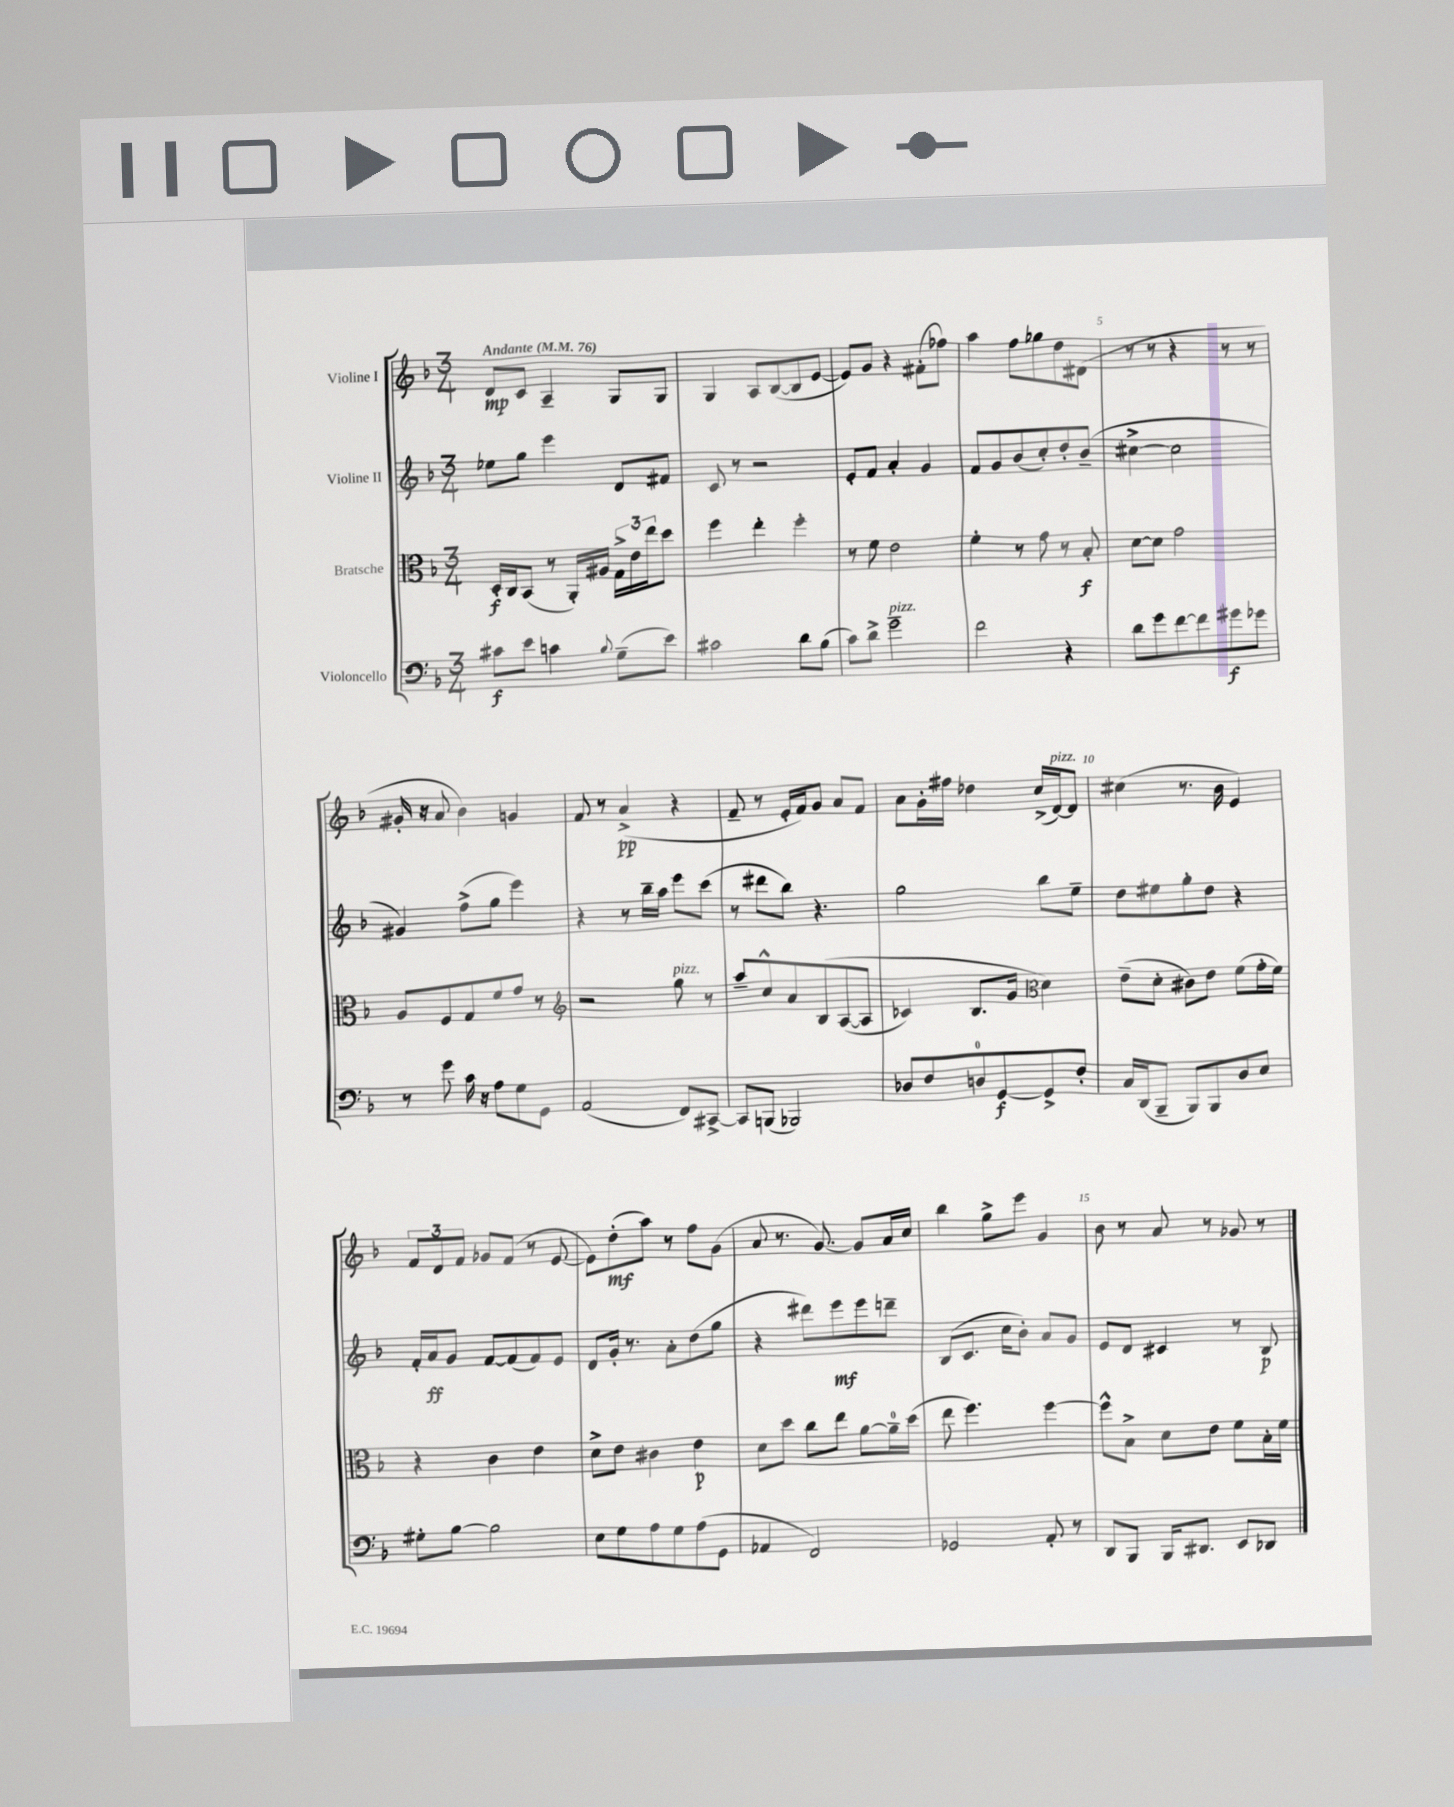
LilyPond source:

<<
\new StaffGroup <<
\new Staff = "s0" \with { instrumentName = "Violine I" } {
    \clef treble \key f \major \numericTimeSignature \time 3/4 \tempo "Andante" 4 = 76
    d'8\mp c'8 a4-- g8 g8 |
    g4 a8 bes8~( bes8 e'8~ |
    e'8) g'8 r4 fis'8-.( fes''8) |
    a''4 f''8 ges''8 d''8 dis'8( |
    r8 r8 r4 r8 r8 |
    gis'16-. r16 a'8 bes'4) g'4 |
    f'8 r8 a'4->\pp( r4 |
    f'8-- r8 e'16-. f'16) g'8 a'8 f'8 |
    a'8 g'16-. fis''16 des''4 c''16->( d'16~^\markup { \italic "pizz." }) d'8 |
    cis''4( r8. bes'16 e'4) |
    \tuplet 3/2 { f'8 d'8 f'8 } ges'8 f'8( r8 e'8~ |
    e'8) d''8-.\mf( a''8) r8 f''8 g'8( |
    a'8 r8. g'8.~) g'8 a'16 c''16 |
    bes''4 g''8-> e'''8 g'4 |
    bes'8 r8 a'8 r8 ges'8 r8 \bar "|." |
}
\new Staff = "s1" \with { instrumentName = "Violine II" } {
    \clef treble \key f \major \numericTimeSignature \time 3/4
    ees''8 g''8 e'''4 d'8 fis'8 |
    c'8 r8 r2 |
    e'8-. f'8 a'4-. g'4 |
    f'8 g'8 bes'8( c''8-.) d''8-. bes'8--( |
    cis''4~-> cis''2 |
    gis'4) f''8->( g''8 e'''4) |
    r4 r8 bes''16-- a''16 e'''8 c'''8( |
    r8 dis'''8 bes''8) r4. |
    g''2 bes''8 e''8-- |
    d''8 eis''8 g''8-. d''8 r4 |
    f'16-. a'16\ff g'8 f'8~ f'8( f'8) e'8 |
    d'8 g'16-. r8. a'8-. d''8( g''8 |
    r4 dis'''8) e'''8\mf e'''8 d'''8-- |
    bes8( c'8. c''16 bes'8-.) a'8 g'8 |
    e'8 d'8 cis'4 r8 bes8\p \bar "|." |
}
\new Staff = "s2" \with { instrumentName = "Bratsche" } {
    \clef alto \key f \major \numericTimeSignature \time 3/4
    d16-.\f c16 bes,8( r8 a,16-.) ais16 \tuplet 3/2 { g16-> e'16 e''16 } d''8 |
    f''4 e''4-. f''4-. |
    r8 f'8 e'2 |
    f'4-. r8 g'8 r8 bes8-.\f |
    d'8~ d'8 g'2 |
    a8 f8 g8 f'8 g'8 r8 |
    \clef treble r2 g''8^\markup { \italic "pizz." } r8 |
    a''8-- c''8-^ a'8 bes8\( a8~( a8 |
    ces'4) bes8. g'16 \clef alto d'4\) |
    e'8--( d'8-. cis'8) e'8 f'8( g'16-. f'16) |
    r4 c'4 e'4 |
    d'8-> e'8 cis'4 e'4\p |
    d'8 d''8 c''8 e''8 a'8~ a'16-0-- d''16( |
    e''8 f''4.) f''4~ |
    f''8-^ bes8-> d'8 e'8 f'8 bes16-. f'16 \bar "|." |
}
\new Staff = "s3" \with { instrumentName = "Violoncello" } {
    \clef bass \key f \major \numericTimeSignature \time 3/4
    cis'8\f e'8 c'4 \appoggiatura { bes8 } g8--( e'8) |
    cis'2 d'8 bes8( |
    c'8) d'8-> g'2--^\markup { \italic "pizz." } |
    f'2 r4 |
    d'8 g'8 f'8~ f'8 gis'8\f ges'8 |
    r8 g'8 c'16 r16 a8 g8 g,8 |
    a,2( f,8) cis,8~-> |
    cis,8 b,,8( bes,,2) |
    des8 f8 d8-0 g,8~\f g,8-> f8-. |
    c16 d,16( bes,,8-- bes,,8) bes,,8 d8 e8 |
    gis8-. bes8~ bes2 |
    e8 g8 a8 g8 a8( g,8 |
    aes,4 f,2) |
    ges,2 a,8-. r8 |
    d,8 bes,,8 bes,,16 dis,8. e,8 des,8 \bar "|." |
}
>>
>>
\layout { \context { \Score \override BarNumber.break-visibility = ##(#f #t #t) barNumberVisibility = #(every-nth-bar-number-visible 5) } }
